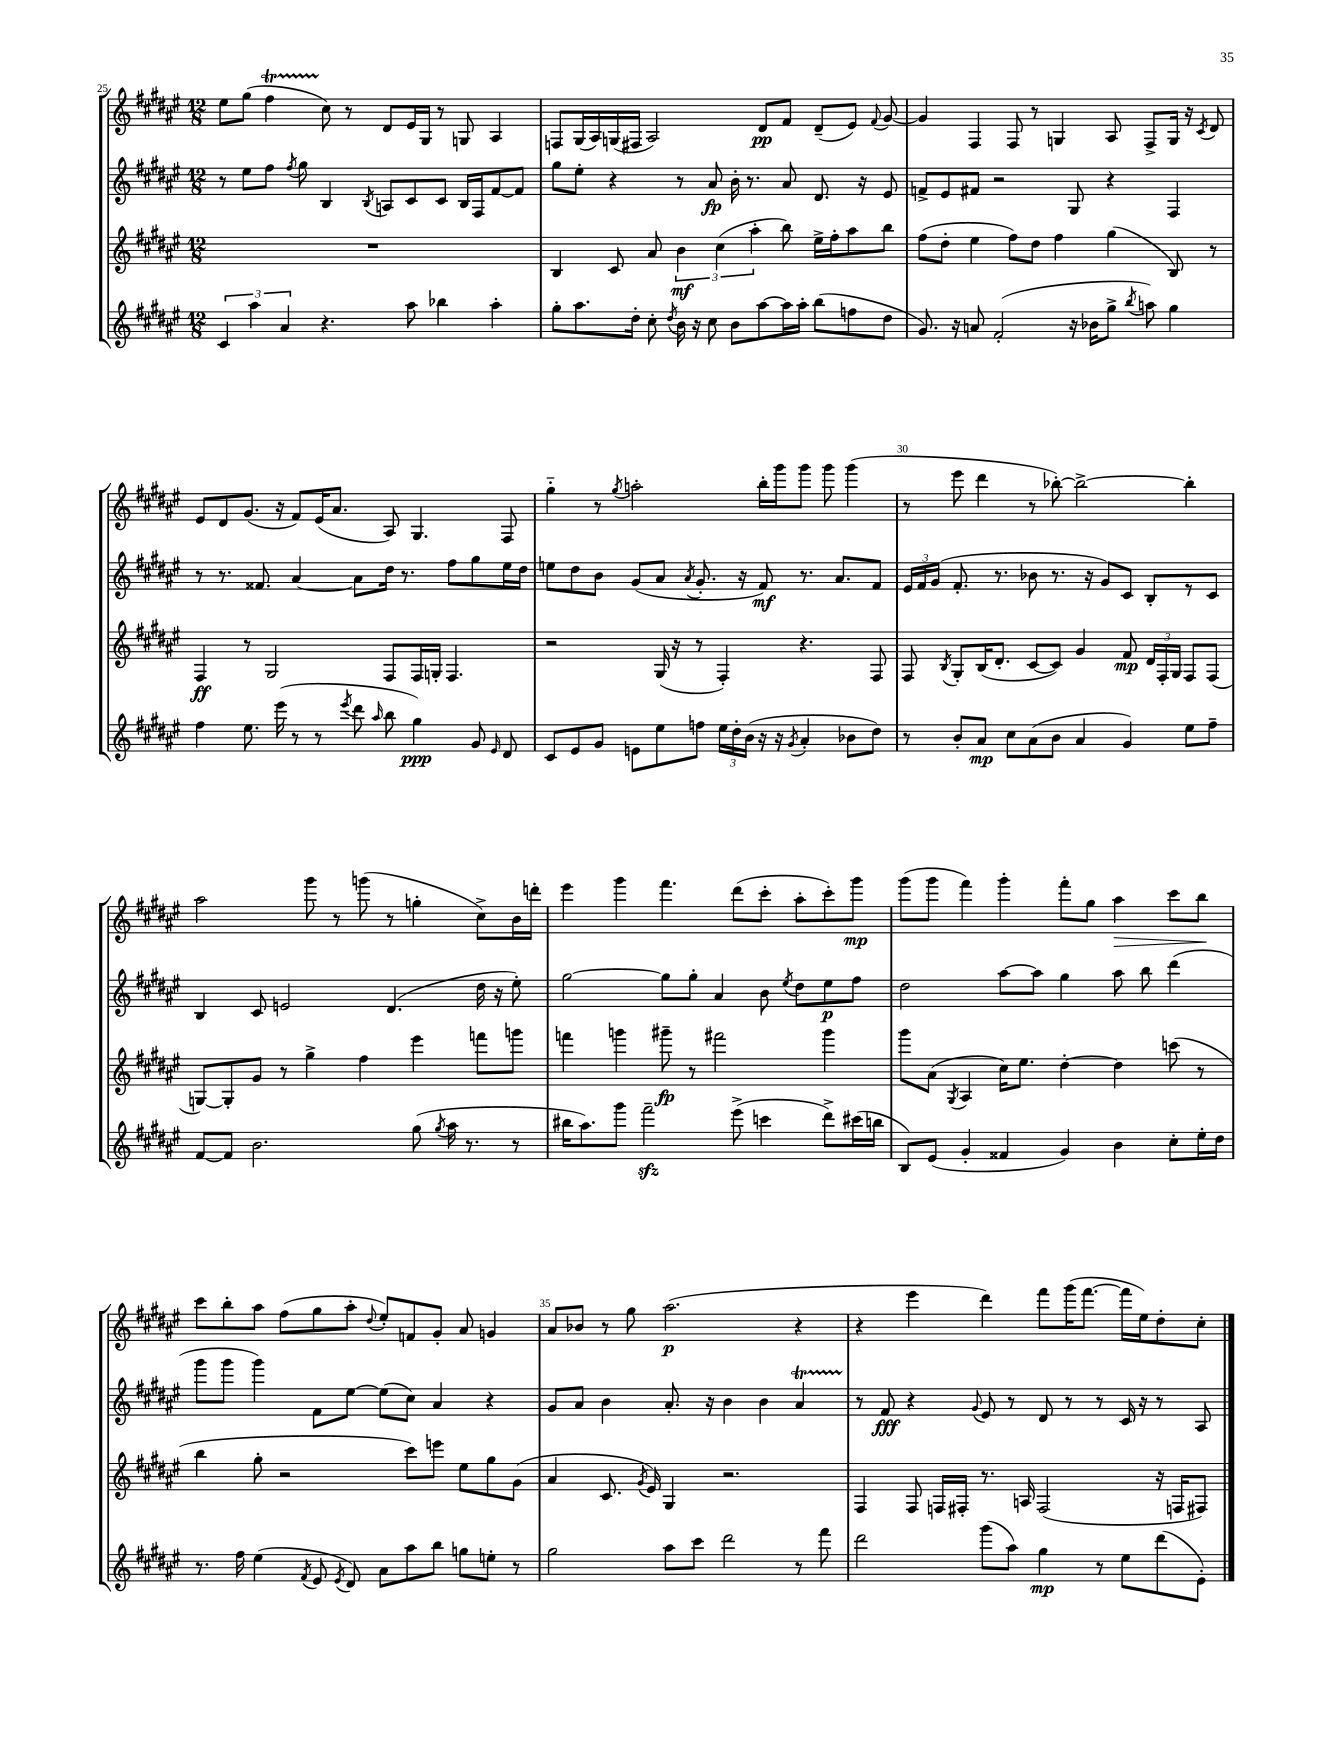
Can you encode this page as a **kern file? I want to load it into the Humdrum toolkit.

**kern	**dynam	**kern	**dynam	**kern	**dynam	**kern	**dynam
*part4	*part4	*part3	*part3	*part2	*part2	*part1	*part1
*staff4	*staff4	*staff3	*staff3	*staff2	*staff2	*staff1	*staff1
*clefG2	*	*clefG2	*	*clefG2	*	*clefG2	*
*k[f#c#g#d#a#e#]	*	*k[f#c#g#d#a#e#]	*	*k[f#c#g#d#a#e#]	*	*k[f#c#g#d#a#e#]	*
*M12/8	*	*M12/8	*	*M12/8	*	*M12/8	*
=25	=25	=25	=25	=25	=25	=25	=25
6c#/	.	1.r	.	8r	.	8ee#\L	.
.	.	.	.	8ee#\L	.	(8gg#\J	.
6aa#\	.	.	.	.	.	.	.
.	.	.	.	8ff#\J	.	4ff#T\	.
6a#/	.	.	.	.	.	.	.
.	.	.	.	8qff#/	.	.	.
.	.	.	.	8gg#\	.	.	.
4.r	.	.	.	4B/	.	8cc#\)	.
.	.	.	.	.	.	8r	.
.	.	.	.	8qB/	.	.	.
.	.	.	.	8An/L	.	8d#/L	.
8aa#\	.	.	.	8c#/	.	16e#/L	.
.	.	.	.	.	.	16G#/JJ	.
4bb-X\	.	.	.	8c#/J	.	8r	.
.	.	.	.	16B/LL	.	8Gn/	.
.	.	.	.	16F#/J	.	.	.
4aa#'\	.	.	.	[8f#/	.	4A#/	.
.	.	.	.	8f#/J]	.	.	.
=26	=26	=26	=26	=26	=26	=26	=26
8gg#'\L	.	4B/	.	8gg#\L	.	8Fn/L	.
8.aa#\	.	.	.	8ee#'\J	.	(16G#/L	.
.	.	.	.	.	.	16A#/)	.
.	.	8c#/	.	4r	.	(16Gn/	.
16dd#'\Jk	.	.	.	.	.	16F#X/JJ	.
8cc#'\	.	8a#/	.	.	.	2A#/)	.
8qdd#/	.	.	.	.	.	.	.
16b\	.	6b\	mf	8r	.	.	.
16r	.	.	.	.	.	.	.
8cc#\	.	.	.	8a#/	fp	.	.
.	.	(6cc#\	.	.	.	.	.
8b\L	.	.	.	16b'\	.	.	.
.	.	.	.	8.r	.	.	.
.	.	6aa#'\	.	.	.	.	.
[8aa#\	.	.	.	.	.	8d#/L	pp
16aa#\L]	.	8bb\)	.	8a#/	.	8f#/J	.
16aa#'\JJ	.	.	.	.	.	.	.
(8bb\L	.	16ee#^\LL	.	8.d#/	.	(8d#~/L	.
.	.	16ff#'\J	.	.	.	.	.
8ffn\	.	8aa#\	.	.	.	8e#/J)	.
.	.	.	.	16r	.	.	.
.	.	.	.	.	.	8qqf#/	.
8dd#\J	.	8bb\J	.	8e#/	.	[8g#/	.
=27	=27	=27	=27	=27	=27	=27	=27
8.g#/)	.	(8ff#\L	.	8fn^/L	.	4g#/]	.
.	.	8dd#'\J	.	8e#/	.	.	.
16r	.	.	.	.	.	.	.
8an/	.	4ee#\	.	8f#X/J	.	4F#/	.
(2f#'/	.	.	.	2r	.	.	.
.	.	8ff#\L)	.	.	.	8F#/	.
.	.	8dd#\J	.	.	.	8r	.
.	.	4ff#\	.	.	.	4Gn/	.
16r	.	.	.	8G#/	.	.	.
16b-X\KL	.	.	.	.	.	.	.
8gg#^\J	.	(4gg#\	.	4r	.	8A#/	.
8qbb/	.	.	.	.	.	.	.
8aan\)	.	.	.	.	.	8F#^/L	.
4gg#\	.	8B/)	.	4F#/	.	16G/Jk	.
.	.	.	.	.	.	16r	.
.	.	.	.	.	.	8qc#/	.
.	.	8r	.	.	.	8d#/	.
!!LO:LB:g=z
=28	=28	=28	=28	=28	=28	=28	=28
4ff#\	.	4F#/	ff	8r	.	8e#/L	.
.	.	.	.	8.r	.	8d#/	.
8.ee#\	.	8r	.	.	.	(8.g#/J	.
.	.	.	.	8.f##X/	.	.	.
.	.	2G#/	.	.	.	.	.
(16eee#\	.	.	.	.	.	16r	.
8r	.	.	.	[4a#/	.	8f#/L)	.
8r	.	.	.	.	.	(16e#/K	.
.	.	.	.	.	.	8.a#/J	.
8qeee#/	.	.	.	.	.	.	.
8ddd#\	.	.	.	8a#\L]	.	.	.
16qqaa#/	.	.	.	.	.	.	.
8bb\	.	8F#/L	.	16dd#\Jk	.	8A#/)	.
.	.	.	.	8.r	.	.	.
4gg#\)	ppp	16F#/L	.	.	.	4.G#/	.
.	.	16Gn'/JJ	.	.	.	.	.
.	.	4.F#/	.	8ff#\L	.	.	.
8g#/	.	.	.	8gg#\	.	.	.
16qqe#/	.	.	.	.	.	.	.
8d#/	.	.	.	16ee#\L	.	8F#/	.
.	.	.	.	16dd#\JJ	.	.	.
=29	=29	=29	=29	=29	=29	=29	=29
8c#/L	.	2r	.	8een\L	.	4gg#\	.
8e#/	.	.	.	8dd#\	.	.	.
8g#/J	.	.	.	8b\J	.	8r	.
.	.	.	.	.	.	8qgg#/	.
8en\L	.	.	.	(8g#/L	.	2aan'\	.
8ee#\	.	(16G#/	.	8a#/J	.	.	.
.	.	16r	.	.	.	.	.
.	.	.	.	8qa#/	.	.	.
8ffn\J	.	8r	.	8.g#'/	.	.	.
24ee#\LL	.	4F#'/)	.	.	.	.	.
24dd#'\	.	.	.	.	.	.	.
.	.	.	.	16r	.	.	.
(24b\JJ	.	.	.	.	.	.	.
16r	.	.	.	8f#/)	mf	16bb'\LL	.
16r	.	.	.	.	.	16ggg#\J	.
8qg#/	.	.	.	.	.	.	.
4a#'/	.	4.r	.	8.r	.	8ggg#\J	.
.	.	.	.	.	.	8ggg#\	.
.	.	.	.	8.a#/L	.	.	.
8b-X\L	.	.	.	.	.	(4ggg#\	.
8dd#\J)	.	8F#/	.	8f#/J	.	.	.
=30	=30	=30	=30	=30	=30	=30	=30
8r	.	8F#/	.	24e#/LL	.	8r	.
.	.	.	.	24f#/	.	.	.
.	.	.	.	(24g#/JJ	.	.	.
.	.	8qB/	.	.	.	.	.
8b'/L	.	8G#'/L	.	8.f#'/	.	8eee#\	.
8a#/J	mp	(16B/K	.	.	.	4ddd#\	.
.	.	8.d#'/J	.	8.r	.	.	.
8cc#\L	.	.	.	.	.	.	.
(8a#\	.	[8c#/L	.	8b-X\	.	8r	.
8b\J	.	8c#/J])	.	8.r	.	[8bb-X'\)	.
4a#/	.	4g#/	.	.	.	2bb-^\_	.
.	.	.	.	16r	.	.	.
.	.	.	.	8g#/L)	.	.	.
4g#/)	.	8f#/	mp	8c#/J	.	.	.
.	.	24d#/LL	.	8B'/L	.	.	.
.	.	24F#'/	.	.	.	.	.
.	.	24G#/JJ	.	.	.	.	.
8ee#\L	.	8F#/L	.	8r	.	4bb-'\]	.
8ff#~\J	.	(8F#/J	.	8c#/J	.	.	.
!!LO:LB:g=z
=31	=31	=31	=31	=31	=31	=31	=31
[8f#/L	.	[8Gn/L)	.	4B/	.	2aa#\	.
8f#/J]	.	8G'/]	.	.	.	.	.
2.b\	.	8g#/J	.	8c#/	.	.	.
.	.	8r	.	2en/	.	.	.
.	.	4gg#^\	.	.	.	8ggg#\	.
.	.	.	.	.	.	8r	.
.	.	4ff#\	.	.	.	(8gggn\	.
.	.	.	.	(4.d#/	.	8r	.
(8gg#\	.	4eee#\	.	.	.	4ggn'\	.
8qgg#/	.	.	.	.	.	.	.
16aa#\	.	.	.	.	.	.	.
8.r	.	.	.	.	.	.	.
.	.	8fffn\L	.	16dd#\	.	8cc#^\L)	.
.	.	.	.	16r	.	.	.
8r	.	8gggn\J	.	8ee#'\)	.	16b\L	.
.	.	.	.	.	.	16dddn'\JJ	.
=32	=32	=32	=32	=32	=32	=32	=32
16bb#X\KL	.	4fffn\	.	[2gg#\	.	4eee#\	.
8.aa#\)	.	.	.	.	.	.	.
8ggg#\J	.	4gggn\	.	.	.	4ggg#\	.
2fff#zz~\	.	.	.	.	.	.	.
.	.	8ggg#X~\	fp	8gg#\L]	.	4.fff#\	.
.	.	8r	.	8gg#'\J	.	.	.
.	.	2fff#X\	.	4a#/	.	.	.
(8eee#^\	.	.	.	.	.	(8ddd#\L	.
4cccn\	.	.	.	8b\	.	8ccc#'\J	.
.	.	.	.	8qee#/	.	.	.
.	.	.	.	8dd#\L	.	8aa#'\L	.
8ddd#^\L)	.	4ggg#\	.	8ee#\	p	8ccc#'\)	.
(16ccc#X\L	.	.	.	8ff#\J	.	8ggg#\J	mp
16bbn\JJ	.	.	.	.	.	.	.
=33	=33	=33	=33	=33	=33	=33	=33
8B/L)	.	8ggg#\L	.	2dd#\	.	(8ggg#\L	.
(8e#/J	.	(8a#\J	.	.	.	8ggg#\J	.
.	.	8qG#/	.	.	.	.	.
4g#'/	.	4A#/	.	.	.	4fff#\)	.
4f##X/	.	16cc#\KL)	.	[8aa#\L	.	4ggg#'\	.
.	.	8.ee#\J	.	.	.	.	.
.	.	.	.	8aa#\J]	.	.	.
4g#/)	.	[4dd#'\	.	4gg#\	.	8fff#'\L	.
.	.	.	.	.	.	8gg#\J	.
!	!	!	!	!	!	!	!LO:HP:b
4b\	.	4dd#\]	.	8aa#\	.	4aa#\	>
.	.	.	.	8bb\	.	.	.
8cc#'\L	.	(8cccn\	.	(4ddd#\	.	8ccc#\L	.
16ee#'\L	.	8r	.	.	.	8bb\J	.
16dd#\JJ	.	.	.	.	.	.	.
.	.	.	.	.	.	.	]
!!LO:LB:g=z
=34	=34	=34	=34	=34	=34	=34	=34
8.r	.	4bb\	.	8ggg#\L	.	8ccc#\L	.
.	.	.	.	8ggg#\J	.	8bb'\	.
16ff#\	.	.	.	.	.	.	.
(4ee#\	.	8gg#'\	.	4ggg#\)	.	8aa#\J	.
.	.	2r	.	.	.	(8ff#\L	.
8qf#/	.	.	.	.	.	.	.
8e#/	.	.	.	8f#\L	.	8gg#\	.
8qe#/	.	.	.	.	.	.	.
8d#/)	.	.	.	[8ee#\J	.	8aa#'\J	.
.	.	.	.	.	.	8qqdd#/	.
8a#\L	.	.	.	(8ee#\L]	.	8ee#'/L)	.
8aa#\	.	8ccc#\L)	.	8cc#\J)	.	8fn/	.
8bb\J	.	8eeen\J	.	4a#/	.	8g#'/J	.
8ggn\L	.	8ee#\L	.	.	.	8a#/	.
8een'\J	.	8gg#\	.	4r	.	4gn/	.
8r	.	(8g#\J	.	.	.	.	.
=35	=35	=35	=35	=35	=35	=35	=35
2gg#\	.	4a#/	.	8g#/L	.	8a#/L	.
.	.	.	.	8a#/J	.	8b-X/J	.
.	.	8.c#/	.	4b\	.	8r	.
.	.	.	.	.	.	8gg#\	.
.	.	8qg#/	.	.	.	.	.
.	.	16e#/)	.	.	.	.	.
8aa#\L	.	4G#/	.	8.a#'/	.	(2.aa#\	p
8ccc#\J	.	.	.	.	.	.	.
.	.	.	.	16r	.	.	.
2ddd#\	.	2.r	.	4b\	.	.	.
.	.	.	.	4b\	.	.	.
8r	.	.	.	4a#t/	.	4r	.
8fff#\	.	.	.	.	.	.	.
=36	=36	=36	=36	=36	=36	=36	=36
2ddd#\	.	4F#/	.	8r	.	4r	.
.	.	.	.	8f#/	fff	.	.
.	.	8F#/	.	4r	.	4eee#\	.
.	.	16Fn/LL	.	.	.	.	.
.	.	16F#X'/JJ	.	.	.	.	.
.	.	.	.	8qqg#/	.	.	.
(8ggg#\L	.	8.r	.	8e#/	.	4ddd#\)	.
8aa#\J)	.	.	.	8r	.	.	.
.	.	16An/	.	.	.	.	.
4gg#\	mp	(2F#/	.	8d#/	.	8fff#\L	.
.	.	.	.	8r	.	(16ggg#\K	.
.	.	.	.	.	.	[8.fff#\J	.
8r	.	.	.	8r	.	.	.
8ee#\L	.	.	.	16c#/	.	16fff#\LL]	.
.	.	.	.	16r	.	16ee#\J)	.
(8ddd#\	.	16r	.	8r	.	8dd#'\	.
.	.	16Fn/KL	.	.	.	.	.
8e#'\J)	.	8F#X/J)	.	8A#/	.	8cc#'\J	.
==	==	==	==	==	==	==	==
*-	*-	*-	*-	*-	*-	*-	*-
